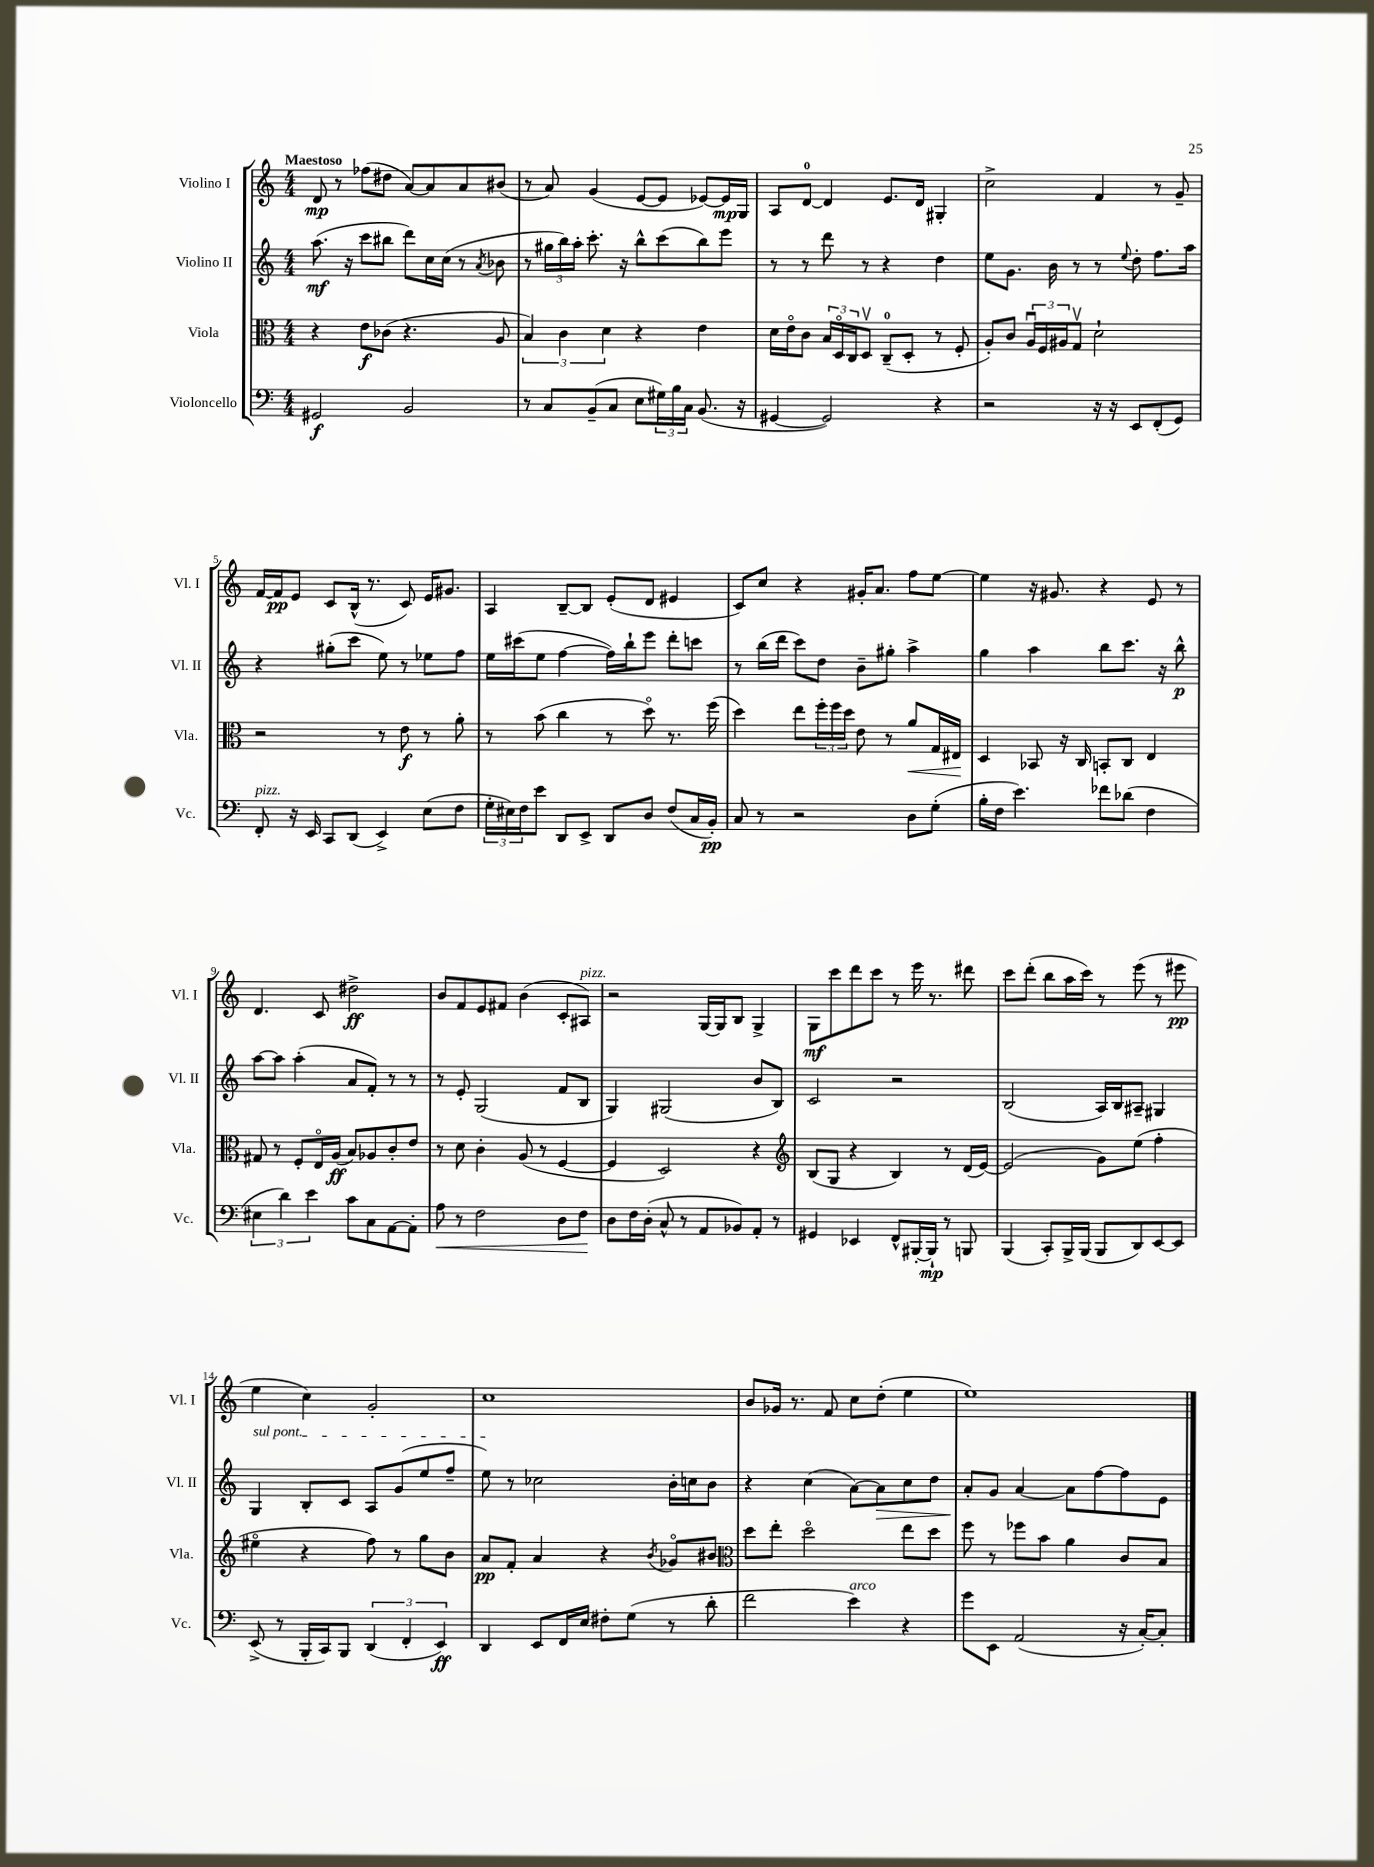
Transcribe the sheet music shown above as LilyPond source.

<<
\new StaffGroup <<
\new Staff = "s0" \with { instrumentName = "Violino I" shortInstrumentName = "Vl. I" } {
    \clef treble \key c \major \numericTimeSignature \time 4/4 \tempo "Maestoso"
    d'8\mp r8 fes''8( dis''8 a'8~) a'8 a'8 bis'8( |
    r8 a'8) g'4( e'8~ e'8 ees'8~) ees'16\mp g16 |
    a8 d'8-0~ d'4 e'8. d'16 gis4-. |
    c''2-> f'4 r8 g'8-- |
    f'16~ f'16\pp e'8 c'8 b16-^( r8. c'8) e'16 gis'8. |
    a4 b8~-- b8 e'8-.( d'8 eis'4 |
    c'8) c''8 r4 gis'16-. a'8. f''8 e''8~ |
    e''4 r16 gis'8. r4 e'8 r8 |
    d'4. c'8 dis''2->\ff |
    b'8 f'8 e'8 fis'8 b'4( c'8-. ais8^\markup { \italic "pizz." }) |
    r2 g16~ g16 b8 g4-> |
    g8\mf c'''8 d'''8 c'''8 r8 e'''16 r8. dis'''8 |
    c'''8 d'''8-.( b''8 a''16 c'''16) r8 e'''8( r8 eis'''8\pp |
    e''4 c''4) g'2-. |
    c''1 |
    b'8 ges'16 r8. f'8 c''8 d''8-.( e''4 |
    e''1) \bar "|." |
}
\new Staff = "s1" \with { instrumentName = "Violino II" shortInstrumentName = "Vl. II" } {
    \clef treble \key c \major \numericTimeSignature \time 4/4
    a''8.\mf( r16 c'''8 bis''8 d'''8) c''16 c''16( r8 \acciaccatura { a'8 } bes'8 |
    r8 \tuplet 3/2 { gis''16 b''16) a''16-. } c'''8.-. r16 b''8-^ c'''8( b''8) e'''8 |
    r8 r8 d'''8 r8 r4 d''4 |
    e''8 g'8. b'16 r8 r8 \appoggiatura { e''8 } d''8-. f''8. a''16 |
    r4 gis''8-.( c'''8 e''8) r8 ees''8 f''8 |
    e''16 cis'''16( e''8 f''4~ f''16) b''16-! e'''8 d'''8-. c'''8 |
    r8 b''16( d'''16 c'''8) d''8 b'8-- gis''8-. a''4-> |
    g''4 a''4 b''8 c'''8. r16 b''8-^\p |
    a''8~ a''8 a''4-.( a'8 f'8-.) r8 r8 |
    r8 e'8-. g2( f'8 b8 |
    g4) gis2( b'8 b8) |
    c'2 r2 |
    b2( a16) b16 ais8-- gis4 |
    \once \override TextSpanner.bound-details.left.text = \markup { \italic "sul pont." } g4\startTextSpan b8-. c'8 a8 g'8( e''8 f''8-- |
    e''8\stopTextSpan) r8 ces''2 b'16-. c''16 b'8 |
    r4 c''4( a'8~) a'8\> c''8 d''8 |
    a'8-.\! g'8 a'4~ a'8 f''8~ f''8 e'8 \bar "|." |
}
\new Staff = "s2" \with { instrumentName = "Viola" shortInstrumentName = "Vla." } {
    \clef alto \key c \major \numericTimeSignature \time 4/4
    r4 e'8\f ces'8( r4. a8 |
    \tuplet 3/2 { b4) c'4 d'4 } r4 e'4 |
    d'16 e'16\flageolet c'8 \tuplet 3/2 { b16 d16\flageolet c16 } d8\upbow c8-0--( d8-. r8 f8-. |
    a8-.) c'8 \tuplet 3/2 { a16\downbow f16 ais16 } g8\upbow d'2-! |
    r2 r8 e'8\f r8 a'8-. |
    r8 b'8( c''4 r8 d''8\flageolet) r8. f''16( |
    d''4) e''8 \tuplet 3/2 { f''16-. f''16 d''16 } e'8 r8 a'8\< g16 eis16\! |
    d4 bes,8 r16 c16 b,8-. c8 e4 |
    gis8 r8 f8-. e16\flageolet a16\ff( b8) aes8 c'8-. e'8 |
    r8 d'8 c'4-. a8( r8 f4~ |
    f4 d2) r4 |
    \clef treble b8( g8 r4 b4) r8 d'16( e'16~) |
    e'2( g'8) e''8( f''4-. |
    eis''4\flageolet r4 f''8) r8 g''8 b'8 |
    a'8\pp f'8-. a'4 r4 \acciaccatura { b'8 } ges'8\flageolet bis'8 |
    \clef alto d''8 e''8-. d''2\flageolet e''8 d''8 |
    f''8 r8 fes''8 b'8 a'4 c'8 b8 \bar "|." |
}
\new Staff = "s3" \with { instrumentName = "Violoncello" shortInstrumentName = "Vc." } {
    \clef bass \key c \major \numericTimeSignature \time 4/4
    gis,2\f b,2 |
    r8 c8 b,8--( c8 e8 \tuplet 3/2 { gis16) b16 c16 } b,8.( r16 |
    gis,4~ gis,2) r4 |
    r2 r16 r16 e,8 f,8-.( g,8) |
    f,8-.^\markup { \italic "pizz." } r16 e,16 c,8 d,8( e,4->) e8( f8 |
    \tuplet 3/2 { g16-. eis16) f16 } e'8 d,8 e,8-> d,8 d8 f8( c16 b,16-.\pp) |
    c8 r8 r2 d8 g8-.( |
    b16-. f16 e'4.) fes'8 des'8( f4 |
    \tuplet 3/2 { eis4 d'4) e'4 } c'8 c8 a,8~ a,8-. |
    a8\< r8 f2 d8 f8\! |
    d8 f16 d16-.( c8-^ r8 a,8 bes,8) a,8-. r8 |
    gis,4 ees,4 f,8-^ bis,,16~-. bis,,16-!\mp r8 b,,8 |
    b,,4( c,8-.) b,,16-> b,,16( b,,8 d,8) e,8~ e,8 |
    e,8->( r8 b,,16-. c,16) b,,8 \tuplet 3/2 { d,4( f,4-. e,4\ff) } |
    d,4 e,8 f,16 e16 fis8-. g8( r8 d'8-. |
    f'2 e'4^\markup { \italic "arco" }) r4 |
    g'8 e,8 a,2( r16 c16~-.) c8-. \bar "|." |
}
>>
>>
